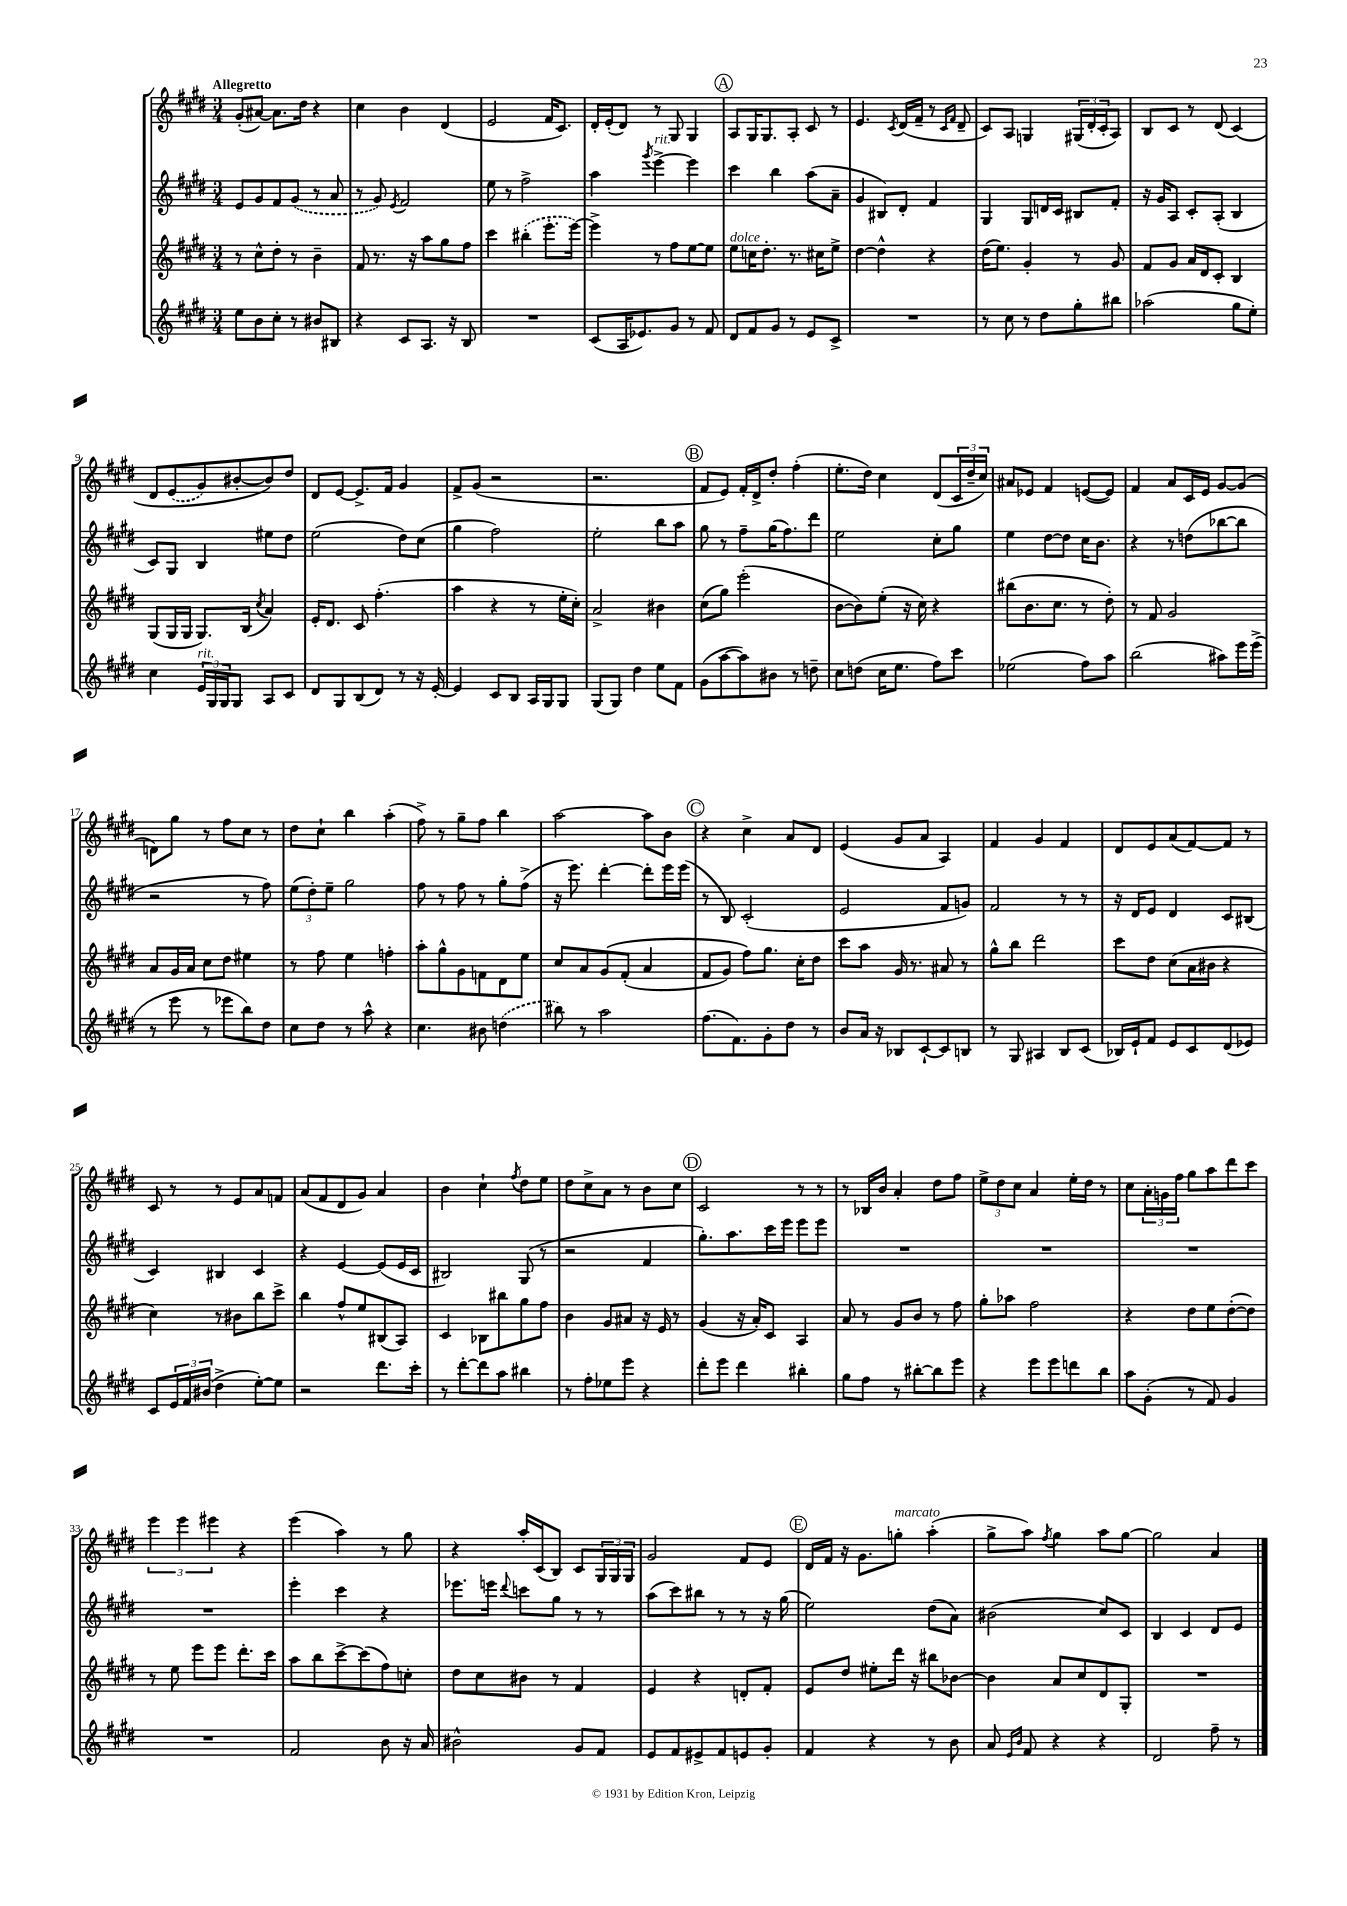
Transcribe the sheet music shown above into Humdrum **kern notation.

**kern	**kern	**kern	**kern
*staff4	*staff3	*staff2	*staff1
*clefG2	*clefG2	*clefG2	*clefG2
*k[f#c#g#d#]	*k[f#c#g#d#]	*k[f#c#g#d#]	*k[f#c#g#d#]
*M3/4	*M3/4	*M3/4	*M3/4
8ee	8r	8e	(8g#'
8b	8cc#^^	8g#	[8a#)
8cc#'	8dd#'	8f#	8.a#]
8r	8r	(8g#	.
.	.	.	16dd#
8b#	4b~	8r	4r
8B#	.	8a	.
=	=	=	=
4r	8f#	8r	4cc#
.	8.r	8g#)	.
.	.	8qe	.
8c#	.	2f#	4b
.	16r	.	.
8.A	8aa	.	.
.	8gg#	.	(4d#
16r	.	.	.
8B	8ff#	.	.
=	=	=	=
2.r	4ccc#	8ee	2e
.	.	8r	.
.	(4bb#'	2ff#^	.
.	8.eee'	.	16f#
.	.	.	8.c#)
.	[16eee)	.	.
=	=	=	=
(8c#	4eee^]	4aa	16d#'
.	.	.	(16e'
16A	.	.	8d#)
8.e-)	.	.	.
.	.	8qggg#	.
.	8r	[4eee^	8r
8g#	8ff#	.	8G#
8r	[8ee	4eee]	4G#
8f#	8ee]	.	.
=	=	=	=
8d#	8ee	4ccc#	8A
8f#	16cc	.	16G#
.	8.dd#'	.	8.G#
8g#	.	4bb	.
8r	8.r	.	8A'
8e	.	(8aa	8c#
.	16cc#	.	.
8c#^	8ee^	8a~	8r
=	=	=	=
2.r	[4dd#	4g#	4.e
.	4dd#^^]	8B#)	.
.	.	.	8qc#
.	.	8d#'	(16d#
.	.	.	16f#~
.	4r	4f#	8r
.	.	.	16qqc#
.	.	.	16qqf#
.	.	.	8d#~
=	=	=	=
8r	(16dd#	4G#	8c#)
.	8.ee)	.	.
8cc#	.	.	8A
8r	4g#'	8G#	4G
8dd#	.	16d	.
.	.	16c#	.
8gg#'	8r	8B#	(24G#
.	.	.	24d#'
.	.	.	24c#'
8bb#	8g#	8f#'	8A)
=	=	=	=
(2aa-	8f#	16r	8B
.	.	16g#	.
.	8g#	8A	8c#
.	16a	8c#'	8r
.	16d#	.	.
.	8c#'	(8A'	(8d#
8gg#	4B	4B	&(4c#)
8ee')	.	.	.
=	=	=	=
4cc#	(8G#	8c#)	8d#
.	16G#	8G#	(8e
.	16G#	.	.
24e	8.G#)	4B	8g#)
24G#	.	.	.
24G#	.	.	.
8G#	.	.	[8b#'
.	(16B	.	.
.	8qcc#	.	.
8A	4a)	8ee#	8b#]&)
8c#	.	8dd#	8dd#
=	=	=	=
8d#	16e'	(2ee	8d#
.	8.d#	.	.
8G#	.	.	[8e
(8B	8c#	.	8.e^]
8d#)	(4.ff#'	.	.
.	.	.	16f#
8r	.	8dd#)	4g#
16r	.	(8cc#	.
[16e'	.	.	.
=	=	=	=
4e]	4aa	4gg#	8f#^
.	.	.	(8g#
8c#	4r	2ff#)	2r
8B	.	.	.
16A	8r	.	.
16G#	.	.	.
8G#	16ee'	.	.
.	16cc#')	.	.
=	=	=	=
(8G#	2a^	2ee'	2.r
8G#)	.	.	.
4dd#	.	.	.
8ee	4b#	8bb	.
8f#	.	8aa	.
=	=	=	=
(8g#	(8cc#	8gg#	8f#
[8aa	8gg#)	8r	8e)
8aa])	(2eee'	8ff#~	16f#'
.	.	.	16d#^
8b#	.	(16gg#	8dd#'
.	.	8.ff#)	.
8r	.	.	(4ff#'
8dd~	.	8ddd#	.
=	=	=	=
8cc#	[8b	2ee	8.ee'
(8dd	8b])	.	.
.	.	.	16dd#)
16cc#	(8ee'	.	4cc#
8.ee	.	.	.
.	16r	.	.
.	16cc#)	.	.
8ff#)	4r	8cc#'	(8d#
8ccc#	.	8gg#	24c#
.	.	.	24dd#~
.	.	.	24cc#)
=	=	=	=
(2ee-	(8bb#	4ee	8a#
.	8.b	.	8e-
.	.	[8dd#	4f#
.	8.cc#	.	.
.	.	8dd#]	.
8ff#)	8r	16cc#	([8e
.	.	8.b	.
8aa	8dd#')	.	8e])
=	=	=	=
(2bb	8r	4r	4f#
.	8f#	.	.
.	2g#	8r	8a
.	.	(8dd	16c#
.	.	.	16e
8aa#)	.	[8bb-	[8g#
16eee	.	8bb-]	(8g#]
(16eee^	.	.	.
=	=	=	=
8r	8a	2r	8d)
8eee	16g#	.	8gg#
.	16a	.	.
8r	8cc#	.	8r
8eee-	8dd#	.	8ff#
8bb)	4ee#	8r	8cc#
8dd#	.	8ff#)	8r
=	=	=	=
8cc#	8r	(12ee	8dd#
.	.	12dd#')	.
8dd#	8ff#	.	8cc#`
.	.	12ee~	.
8r	4ee	2gg#	4bb
8aa^^	.	.	.
4r	4ff'	.	(4aa'
=	=	=	=
4.cc#	8aa'	8ff#	8ff#^)
.	8gg#^^	8r	8r
.	8g#	8ff#	8gg#~
8b#	8f	8r	8ff#
(4dd	8d#	8gg#'	4bb
.	8ee	(8ff#^	.
=	=	=	=
8bb#)	8cc#	16r	[2aa
.	.	8.eee)	.
8r	8a	.	.
2aa	&(8g#	[4ddd#'	.
.	(8f#'	.	.
.	4a	8ddd#']	8aa]
.	.	16eee	8b
.	.	(16eee	.
=	=	=	=
(8.ff#	8f#	8r	4r
.	8g#)	8B)	.
8.f#)	.	.	.
.	8ff#&)	(2c#'	4cc#^
8g#'	8.gg#	.	.
8dd#	.	.	8a
.	16cc#'	.	.
8r	8dd#	.	8d#
=	=	=	=
8b	8ccc#	2e	(4e
16a	8aa	.	.
16r	.	.	.
8B-	16g#	.	8g#
.	8.r	.	.
[8c#`	.	.	8a
8c#]	8a#	8f#	4A)
8B	8r	8g)	.
=	=	=	=
8r	8gg#^^	2f#	4f#
8G#	8bb	.	.
4A#	2ddd#	.	4g#
8B	.	8r	4f#
(8c#	.	8r	.
=	=	=	=
16B-)	8ccc#	16r	8d#
16e`	.	16d#	.
8f#	8dd#	8e	8e
8e	(8cc#	4d#	(8a
8c#	16a	.	[8f#)
.	16b#	.	.
(8d#	4r	8c#	8f#]
8e-)	.	(8B#	8r
=	=	=	=
8c#	4cc#)	4c#)	8c#
24e	.	.	8r
24f#	.	.	.
(24b#	.	.	.
4dd#^	8r	4B#	8r
.	8b#	.	8e
[8ee')	8bb	4c#	8a
8ee]	8ccc#^	.	8f
=	=	=	=
2r	4bb	4r	(8a
.	.	.	8f#
.	8ff#^^	[4e	8d#
.	8ee	.	8g#)
8.ddd#	(8B#	(8e]	4a
.	8A)	16e	.
16ccc#'	.	16c#	.
=	=	=	=
8r	4c#	2B#)	4b
[8ddd#'	.	.	.
8ddd#]	8B-	.	4cc#`
8aa	8bb#	.	.
.	.	.	8qff#
4bb#	8gg#	(8G#	8dd#
.	8ff#	8r	8ee
=	=	=	=
8r	4b	2r	8dd#
8ff#'	.	.	8cc#^
8ee-	8g#	.	8a
8eee	8a#	.	8r
4r	16r	4f#	8b
.	16e	.	.
.	8r	.	8cc#
=	=	=	=
8ddd#'	(4g#	8.gg#')	2c#
8eee	.	.	.
.	.	8.aa	.
4ddd#	16r	.	.
.	16a')	.	.
.	8c#	16ccc#	.
.	.	16eee	.
4bb#'	4A	8eee	8r
.	.	8eee	8r
=	=	=	=
8gg#	8a	2.r	8r
8ff#	8r	.	16B-
.	.	.	16b
8r	8g#	.	4a'
[8bb#'	8b	.	.
8bb#]	8r	.	8dd#
8eee	8ff#	.	8ff#
=	=	=	=
4r	8gg#'	2.r	12ee^
.	.	.	12dd#
.	8aa-	.	.
.	.	.	12cc#
8eee	2ff#	.	4a
8eee	.	.	.
8ddd	.	.	16ee'
.	.	.	16dd#
8bb	.	.	8r
=	=	=	=
8aa	4r	2.r	8cc#
(8g#'	.	.	24a'
.	.	.	24g
.	.	.	24ff#
8r	8dd#	.	8gg#
8f#)	8ee	.	8aa
4g#	([8dd#'	.	8ddd#
.	8dd#])	.	8ccc#
=	=	=	=
2.r	8r	2.r	6eee
.	8ee	.	.
.	.	.	6eee
.	8eee	.	.
.	.	.	6eee#
.	8eee	.	.
.	8.ddd#'	.	4r
.	16ccc#	.	.
=	=	=	=
2f#	8aa	4eee'	(4eee
.	8bb	.	.
.	[8ccc#^	4ccc#	4aa)
.	(8ccc#]	.	.
8b	8ff#)	4r	8r
16r	8cc'	.	8gg#
16a	.	.	.
=	=	=	=
2b#^^	8dd#	8.eee-	4r
.	8cc#	.	.
.	.	16eee	.
.	.	8qqddd#	.
.	8b#	8ccc	16aa'
.	.	.	(16c#
.	8r	8gg#	8B)
8g#	4f#	8r	8c#
8f#	.	8r	24G#
.	.	.	24G#
.	.	.	24G#
=	=	=	=
8e	4e	(8aa	2g#
8f#	.	8ccc#)	.
8e#^	4r	8bb#	.
8f#	.	8r	.
8e	8d'	8r	8f#
8g#'	8f#'	16r	8e
.	.	(16gg#	.
=	=	=	=
4f#	8e	2ee)	16d#
.	.	.	16f#
.	8dd#	.	16r
.	.	.	8.g#
4r	8ee#'	.	.
.	16ddd#	.	8gg'
.	16r	.	.
8r	8bb#	(8dd#	(4aa'
8b	[8b-	8a)	.
=	=	=	=
8a	4b-]	(2b#	8gg#^
16qqe	.	.	.
16qqb	.	.	.
8f#	.	.	8aa)
.	.	.	8qff#
4r	8a	.	4gg#
.	8cc#	.	.
4r	8d#	8cc#)	8aa
.	8G#'	8c#	[8gg#
=	=	=	=
2d#	2.r	4B	2gg#]
.	.	4c#	.
8ff#~	.	8d#	4a
8r	.	8e	.
==	==	==	==
*-	*-	*-	*-
